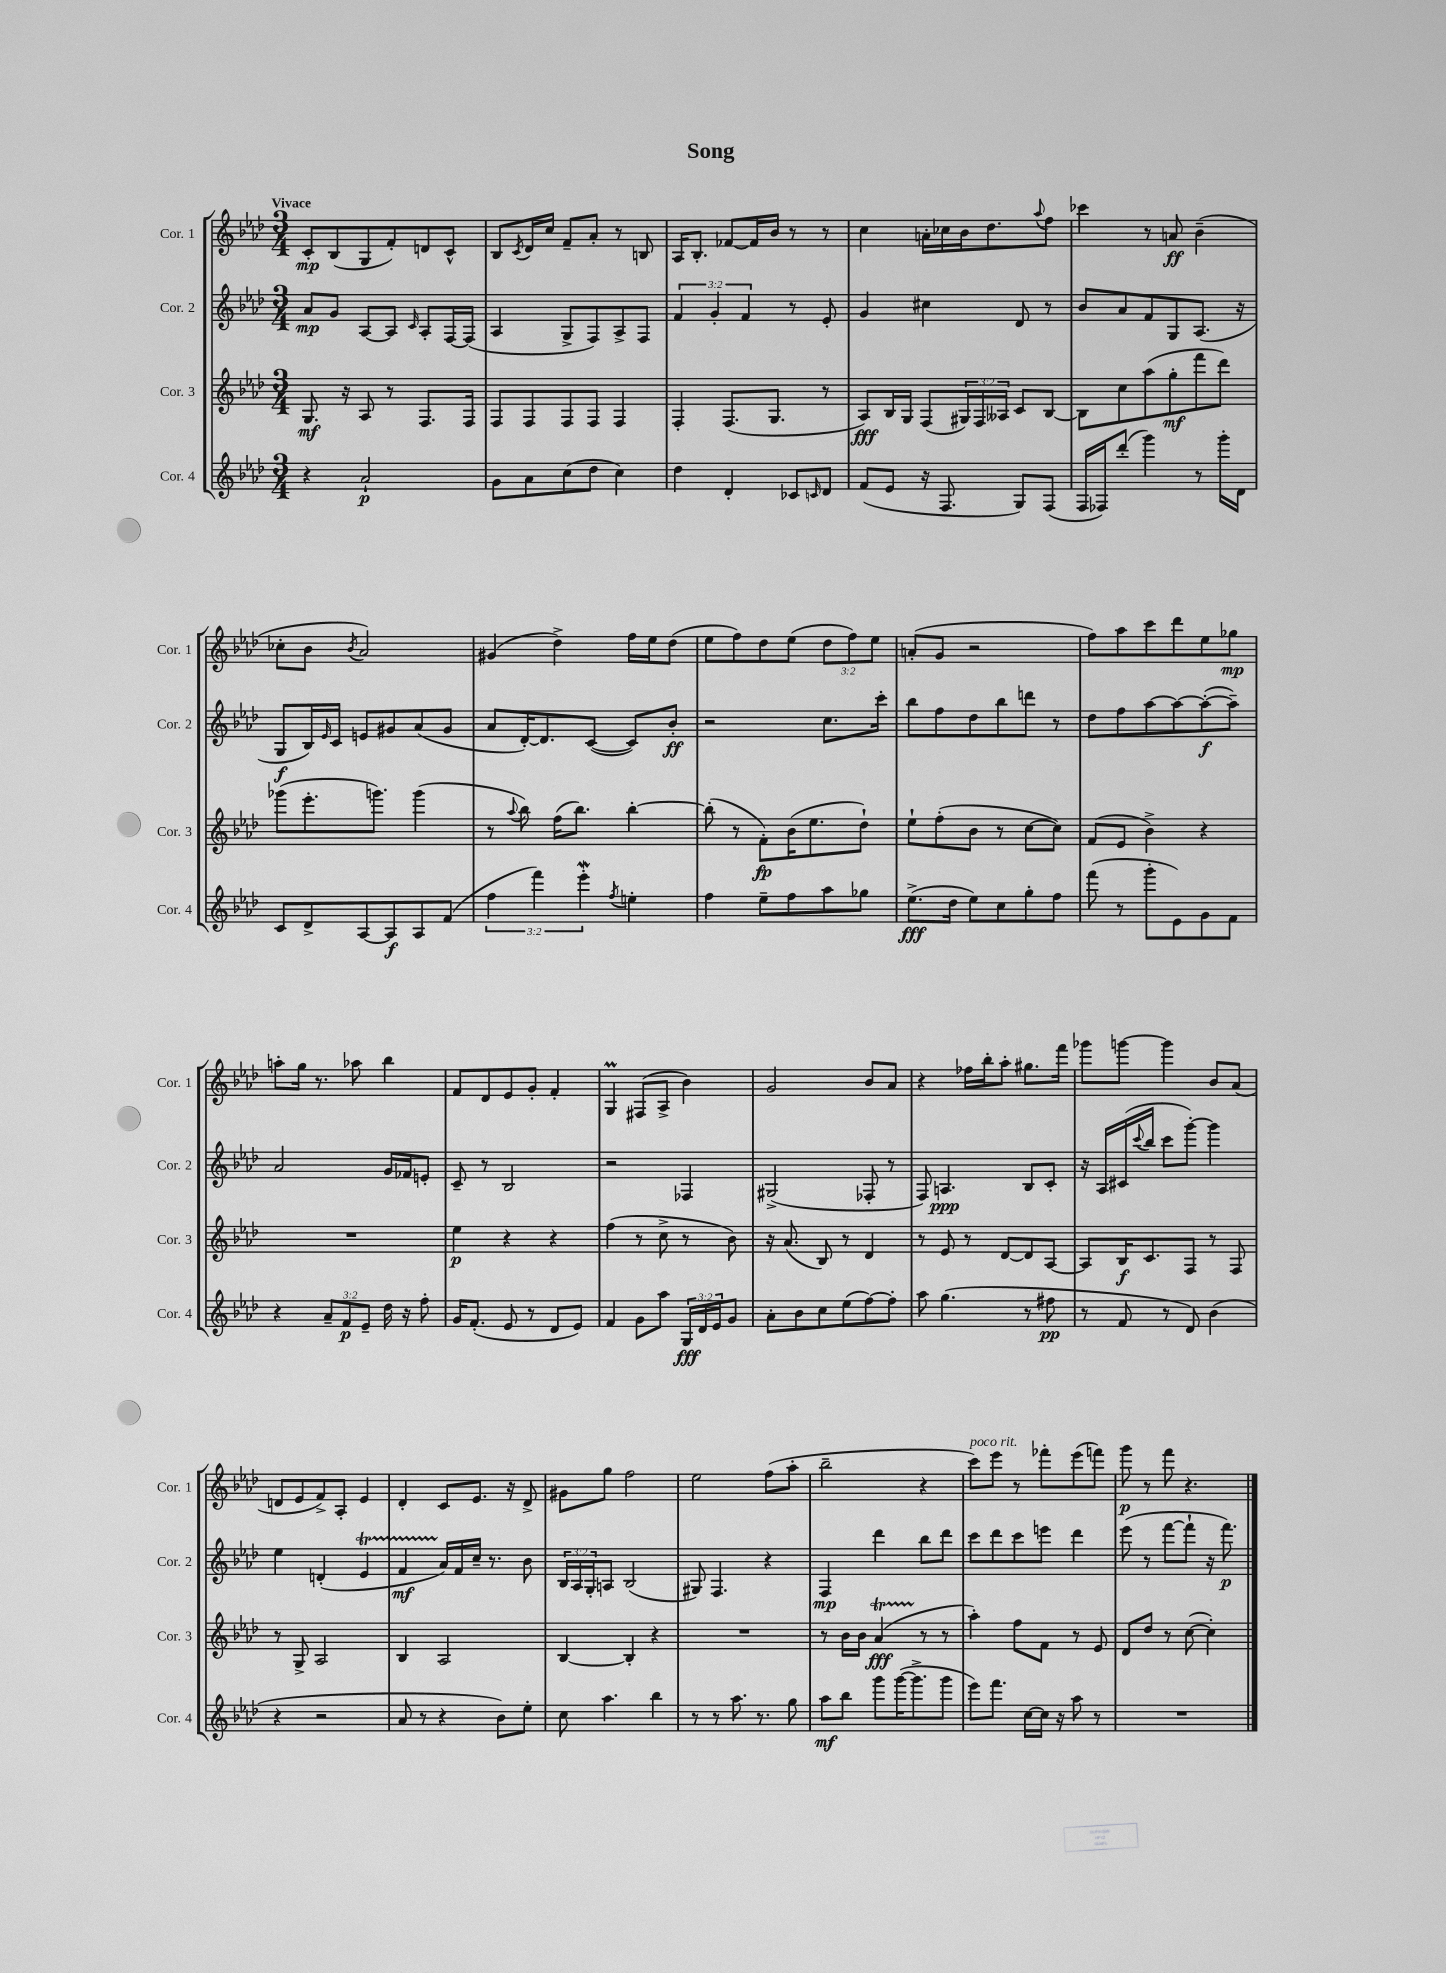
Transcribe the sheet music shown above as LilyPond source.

\header { title = "Song" }
<<
\new StaffGroup <<
\new Staff = "s0" \with { instrumentName = "Cor. 1" shortInstrumentName = "Cor. 1" } {
    \clef treble \key aes \major \numericTimeSignature \time 3/4 \override Staff.TupletNumber.text = #tuplet-number::calc-fraction-text \tempo "Vivace"
    c'8-.\mp bes8( g8 f'8-.) d'8 c'8-^ |
    bes8 \acciaccatura { c'8 } des'16 c''16 f'8-- aes'8-. r8 b8 |
    aes16 bes8.-. fes'8~ fes'16 bes'16 r8 r8 |
    c''4 a'16-. ces''16 bes'16 des''8. \appoggiatura { aes''8 } f''8 |
    ces'''4 r8 a'8\ff bes'4--( |
    ces''8-. bes'8 \acciaccatura { bes'8 } aes'2) |
    gis'4( des''4->) f''16 ees''16 des''8( |
    ees''8 f''8) des''8 ees''8( \tuplet 3/2 { des''8 f''8) ees''8 } |
    a'8-.( g'8 r2 |
    f''8) aes''8 c'''8 des'''8 ees''8 ges''8\mp |
    a''8-. g''16 r8. aes''8 bes''4 |
    f'8 des'8 ees'8 g'8-. f'4-. |
    g4\prall fis8( aes8-> bes'4) |
    g'2 bes'8 aes'8 |
    r4 fes''16 bes''16-. aes''8-. gis''8. f'''16 |
    ges'''8 g'''8~ g'''4 bes'8 aes'8( |
    d'8 ees'8 f'8->) aes8-. ees'4 |
    des'4-. c'8 ees'8. r16 des'8-> |
    gis'8 g''8 f''2 |
    ees''2 f''8( aes''8-. |
    bes''2-- r4 |
    c'''8^\markup { \italic "poco rit." }) ees'''8 r8 fes'''8-. ees'''8( f'''8) |
    g'''8\p r8 f'''8 r4. \bar "|." |
}
\new Staff = "s1" \with { instrumentName = "Cor. 2" shortInstrumentName = "Cor. 2" } {
    \clef treble \key aes \major \numericTimeSignature \time 3/4 \override Staff.TupletNumber.text = #tuplet-number::calc-fraction-text
    aes'8\mp g'8 aes8~ aes8 \grace { c'16 } aes8-. f16~ f16( |
    aes4 g8-> f8) aes8-> f8 |
    \tuplet 3/2 { f'4 g'4-. f'4 } r8 ees'8-. |
    g'4 cis''4 des'8 r8 |
    bes'8 aes'8 f'8 g8 aes8.( r16 |
    g8\f bes16) \grace { ees'16 } c'16 e'8 gis'8 aes'8( gis'8 |
    aes'8 des'16~-.) des'8. c'8~( c'8) bes'8-.\ff |
    r2 c''8. c'''16-. |
    bes''8 f''8 des''8 bes''8 d'''8 r8 |
    des''8 f''8 aes''8~ aes''8~ aes''8~-.\f( aes''8--) |
    aes'2 g'16 fes'16 e'8-. |
    c'8-- r8 bes2 |
    r2 fes4 |
    gis2->( fes8-. r8 |
    f8) a4.\ppp bes8 c'8-. |
    r16 aes16 cis'16( \appoggiatura { c'''8 } bes''16 c'''8 g'''8~-.) g'''4 |
    ees''4 d'4-.( ees'4\startTrillSpan |
    f'4\mf aes'16\stopTrillSpan) f'16 c''16-- r8. bes'8 |
    \tuplet 3/2 { bes16 aes16 g16-. } a8 bes2( |
    gis8) f4. r4 |
    f4\mp des'''4 bes''8 des'''8 |
    c'''8 des'''8 c'''8 e'''8 des'''4 |
    ees'''8( r8 f'''8~ f'''8-! r16 f'''8.\p) \bar "|." |
}
\new Staff = "s2" \with { instrumentName = "Cor. 3" shortInstrumentName = "Cor. 3" } {
    \clef treble \key aes \major \numericTimeSignature \time 3/4 \override Staff.TupletNumber.text = #tuplet-number::calc-fraction-text
    g8.\mf r16 aes8 r8 f8. f16 |
    f8 f8 f8 f8 f4 |
    f4-. f8.( g8. r8 |
    aes8\fff) bes16 g16 f8( \tuplet 3/2 { gis16) f16 aeses16 } c'8 bes8~ |
    bes8 c''8 aes''8( g''8-.\mf f'''8 des'''8) |
    ges'''8( ees'''8.-. g'''8.) g'''4( |
    r8 \appoggiatura { aes''8 } bes''8) f''16( bes''8.) bes''4~-. |
    bes''8-.( r8 f'8-.\fp) bes'16( ees''8. des''8-!) |
    ees''8-! f''8-.( bes'8 r8 c''8~ c''8) |
    f'8( ees'8 bes'4->) r4 |
    R2. |
    ees''4\p r4 r4 |
    f''4( r8 c''8-> r8 bes'8) |
    r16 aes'8.( bes8) r8 des'4 |
    r8 ees'8 r8 des'8~ des'8 aes8~ |
    aes8 bes16\f c'8. f8 r8 f8 |
    r8 g8-> aes2 |
    bes4 aes2 |
    bes4~ bes4-. r4 |
    R2. |
    r8 bes'16 bes'16 aes'4\startTrillSpan\fff( r8\stopTrillSpan r8 |
    aes''4-.) f''8 f'8 r8 ees'8 |
    des'8 des''8 r8 c''8~( c''4-.) \bar "|." |
}
\new Staff = "s3" \with { instrumentName = "Cor. 4" shortInstrumentName = "Cor. 4" } {
    \clef treble \key aes \major \numericTimeSignature \time 3/4 \override Staff.TupletNumber.text = #tuplet-number::calc-fraction-text
    r4 aes'2-!\p |
    g'8 aes'8 c''8( des''8 c''4) |
    des''4 des'4-. ces'8 \grace { c'16 } des'8 |
    f'8( ees'8 r16 f8. g8) f8( |
    f16 fes16) des'''8-.( g'''4) r8 g'''16-. des'16 |
    c'8 des'8-> aes8~ aes8\f aes8 f'8( |
    \tuplet 3/2 { f''4 f'''4) ees'''4-.\mordent } \acciaccatura { f''8 } e''4-. |
    f''4 ees''8-- f''8 aes''8 ges''8 |
    ees''8.->\fff( des''16 ees''8) c''8 g''8-. f''8 |
    f'''8( r8 g'''8-. ees'8) g'8 f'8 |
    r4 \tuplet 3/2 { aes'8-- f'8\p ees'8-- } des''16 r16 f''8-. |
    g'16 f'8.-.( ees'8 r8 des'8 ees'8) |
    f'4 g'8 aes''8 \tuplet 3/2 { g16\fff des'16 ees'16 } g'8 |
    aes'8-. bes'8 c''8 ees''8( f''8~) f''8-. |
    aes''8 g''4.( r8 fis''8\pp |
    r8 f'8 r8 des'8) bes'4( |
    r4 r2 |
    aes'8 r8 r4 bes'8) ees''8-. |
    c''8 aes''4. bes''4 |
    r8 r8 aes''8. r8. g''8 |
    aes''8\mf bes''8 g'''8 g'''16~( g'''8.-> g'''8 |
    ees'''8) f'''8. c''16~ c''16 r16 aes''8 r8 |
    R2. \bar "|." |
}
>>
>>
\layout { \context { \Score \remove "Bar_number_engraver" } }
